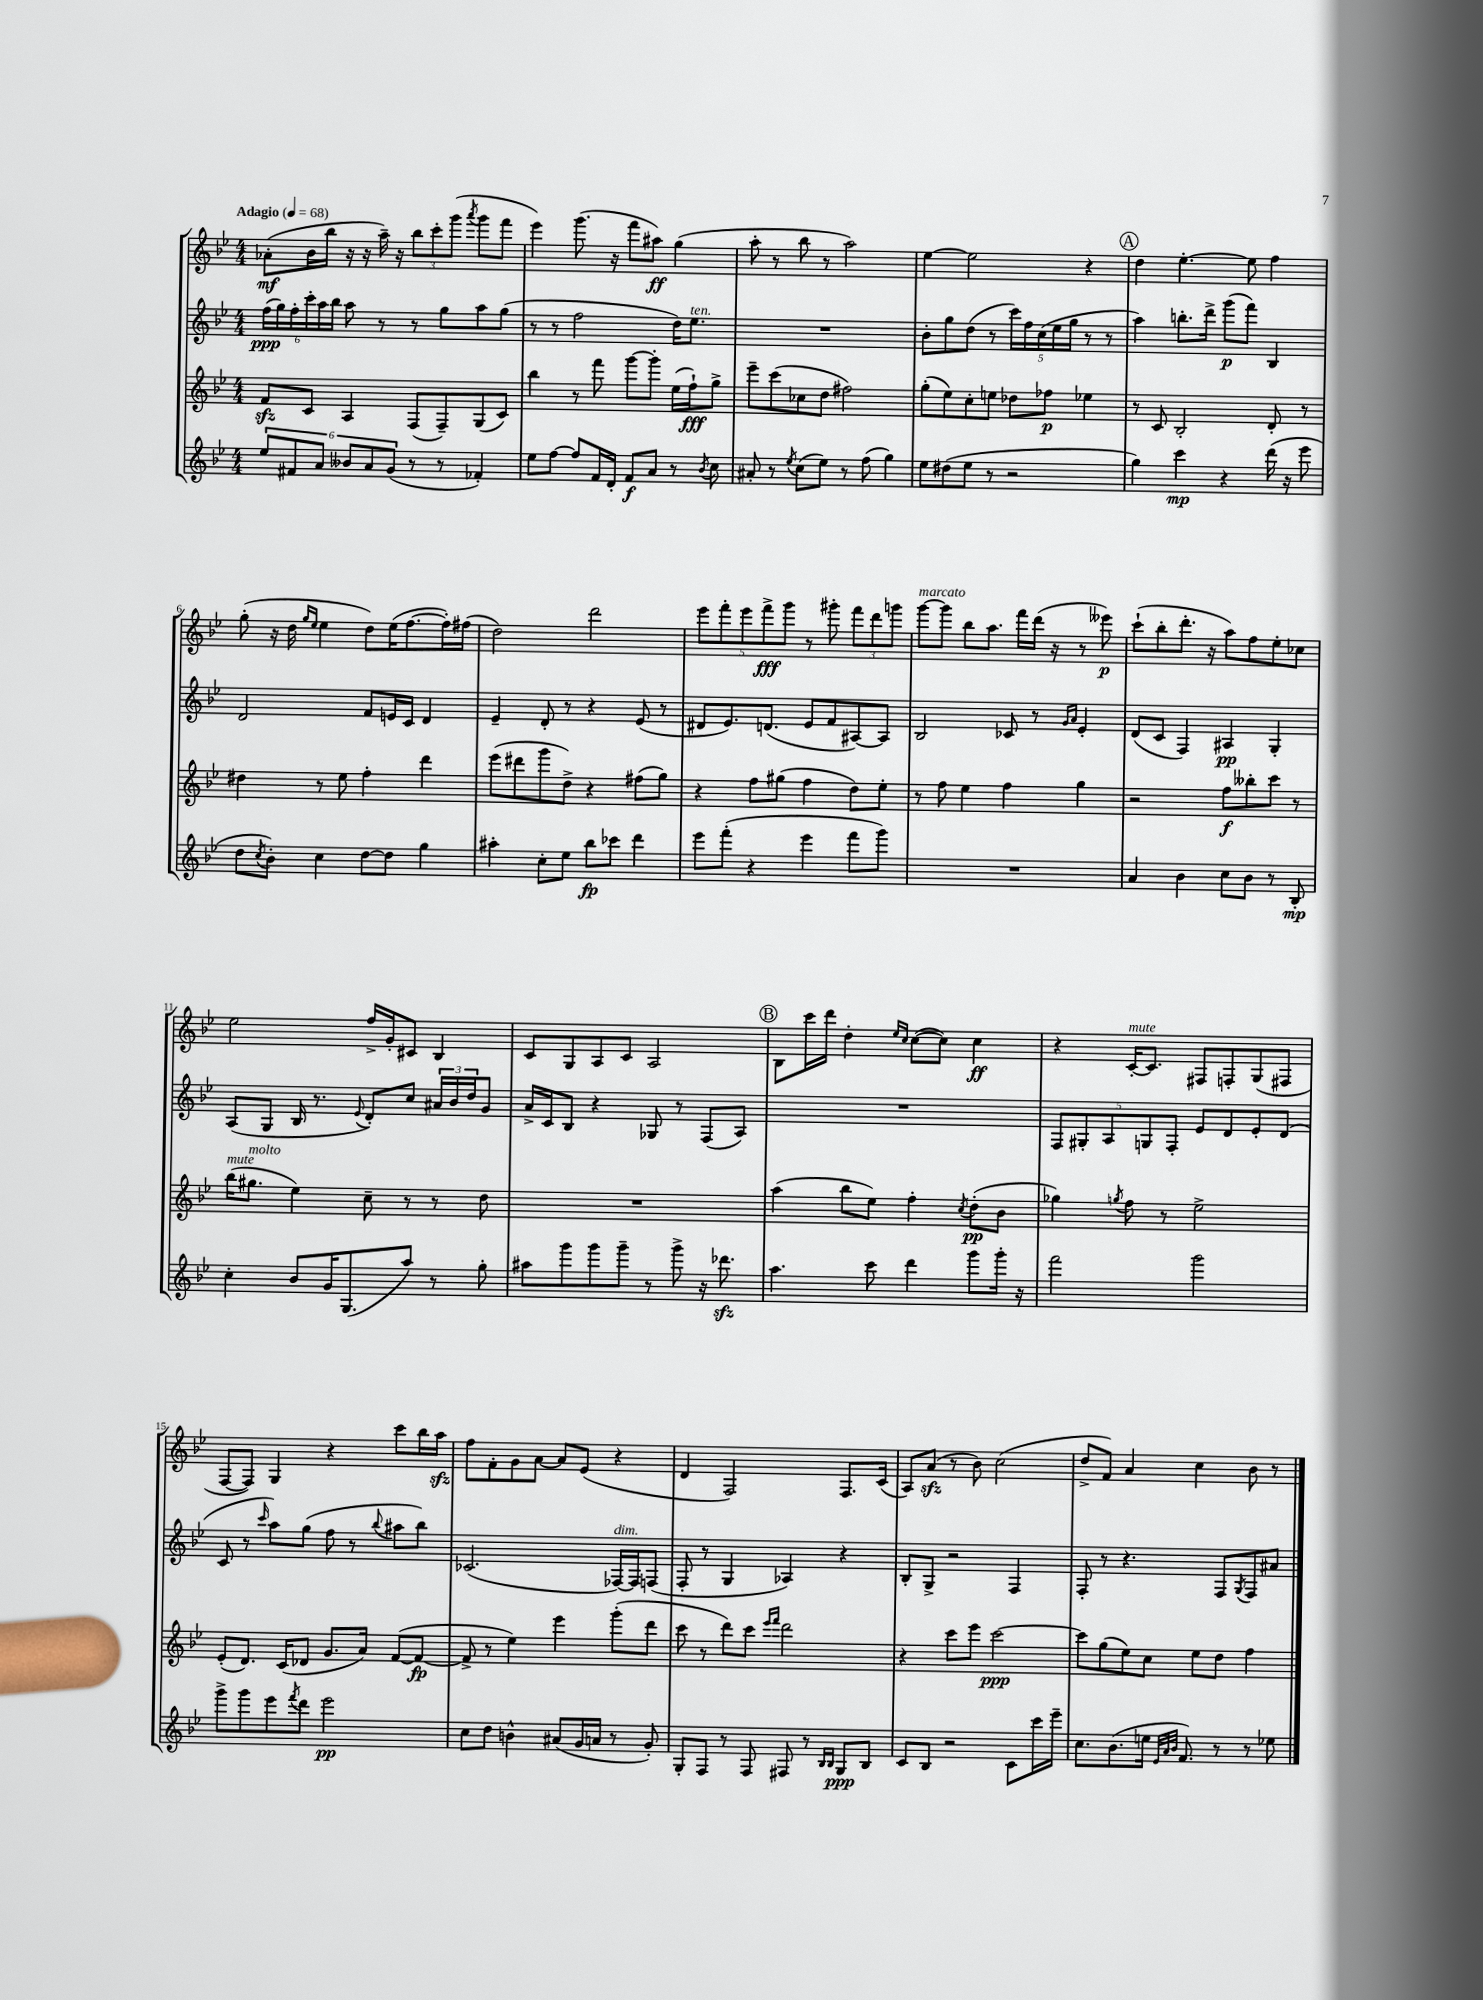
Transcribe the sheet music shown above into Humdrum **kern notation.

**kern	**dynam	**kern	**dynam	**kern	**dynam	**kern	**dynam
*part4	*part4	*part3	*part3	*part2	*part2	*part1	*part1
*staff4	*staff4	*staff3	*staff3	*staff2	*staff2	*staff1	*staff1
*clefG2	*	*clefG2	*	*clefG2	*	*clefG2	*
*k[b-e-]	*	*k[b-e-]	*	*k[b-e-]	*	*k[b-e-]	*
*M4/4	*	*M4/4	*	*M4/4	*	*M4/4	*
*MM68	*	*MM68	*	*MM68	*	*MM68	*
=1	=1	=1	=1	=1	=1	=1	=1
!	!	!	!	!	!	!LO:TX:a:B:t=Adagio	!
12ee-/L	.	8fzz/L	.	(24ff\LL	ppp	(8a-X'\L	mf
.	.	.	.	24gg\)	.	.	.
12f#X/	.	.	.	24ff'\	.	.	.
.	.	8c/J	.	24ccc'\	.	16b-\L	.
12a/J	.	.	.	24aa\	.	.	.
.	.	.	.	.	.	16bb-\JJ	.
.	.	.	.	24bb-\JJ	.	.	.
12b--X/L	.	4A/	.	8aa\	.	16r	.
.	.	.	.	.	.	16r	.
12a/	.	.	.	.	.	.	.
.	.	.	.	8r	.	16aa~\)	.
(12g/J	.	.	.	.	.	.	.
.	.	.	.	.	.	16r	.
8r	.	(8F/L	.	8r	.	12bb-\L	.
.	.	.	.	.	.	12ccc'\	.
8r	.	8F~/)	.	8gg\L	.	.	.
.	.	.	.	.	.	(12ggg\J	.
.	.	.	.	.	.	8qaaa/	.
4f-X'/)	.	(8G/	.	8aa\	.	8ggg\L	.
.	.	8c/J)	.	(8gg\J	.	8fff\J	.
=2	=2	=2	=2	=2	=2	=2	=2
8ee-\L	.	4bb-\	.	8r	.	4eee-\)	.
[8ff\J	.	.	.	8r	.	.	.
8ff/L]	.	8r	.	2ff\	.	(8.ggg\	.
16f/L	.	8fff\	.	.	.	.	.
16d'/JJ	.	.	.	.	.	16r	.
8f/L	f	[8ggg\L	.	.	.	8fff\L	.
8a/J	.	8ggg'\J]	.	.	.	8aa#X\J)	ff
8r	.	(16ee-\LL	.	16dd\KL)	.	(4gg\	.
!	!	!	!	!LO:TX:a:i:t=ten.	!	!	!
.	.	16ff`\J)	fff	8.ee-\J	.	.	.
8qb-/	.	.	.	.	.	.	.
8cc\	.	8gg^\J	.	.	.	.	.
=3	=3	=3	=3	=3	=3	=3	=3
8a#X'/	.	8eee-~\L	.	1r	.	8aa'\	.
8r	.	(8ccc\	.	.	.	8r	.
8qee-/	.	.	.	.	.	.	.
(8cc\L	.	8cc-X\	.	.	.	8bb-\	.
8ee-\J)	.	8dd\J	.	.	.	8r	.
8r	.	2ff#X\)	.	.	.	2aa\)	.
(8ff\	.	.	.	.	.	.	.
4gg\)	.	.	.	.	.	.	.
=4	=4	=4	=4	=4	=4	=4	=4
8ee-\L	.	(8gg'\L	.	8b-'\L	.	[4ee-\	.
(8dd#X\	.	8ee-\)	.	8gg\	.	.	.
8ee-\J	.	8cc'\	.	(8dd\J	.	2ee-\]	.
8r	.	8een\J	.	8r	.	.	.
2r	.	8dd-X\L	.	20ccc\LL)	.	.	.
.	.	.	.	20ff\	.	.	.
.	.	.	.	(20cc\	.	.	.
.	.	8ff-X\J	p	.	.	.	.
.	.	.	.	20ee-\	.	.	.
.	.	.	.	20gg\JJ	.	.	.
.	.	4ee-X\	.	8r	.	4r	.
.	.	.	.	8r	.	.	.
!!LO:REH:place=s1:t=A
=5	=5	=5	=5	=5	=5	=5	=5
4gg\)	.	8r	.	4aa\)	.	4dd\	.
.	.	8c/	.	.	.	.	.
4ccc\	mp	2B-'/	.	8.bbn'\L	.	[4.ee-'\	.
.	.	.	.	16ddd^\Jk	.	.	.
4r	.	.	.	(8ggg\L	p	.	.
.	.	.	.	8fff\J)	.	8ee-\]	.
(16ddd\	.	8d'/	.	4B-/	.	4ff\	.
16r	.	.	.	.	.	.	.
8eee-\	.	8r	.	.	.	.	.
!!LO:LB:g=z
=6	=6	=6	=6	=6	=6	=6	=6
8dd\L	.	4dd#X\	.	2d/	.	(8gg'\	.
8qcc/	.	.	.	.	.	.	.
8b-'\J)	.	.	.	.	.	16r	.
.	.	.	.	.	.	16dd\	.
.	.	.	.	.	.	16qqgg/LL	.
.	.	.	.	.	.	16qqee-/JJ	.
4cc\	.	8r	.	.	.	4ee-\	.
.	.	8ee-\	.	.	.	.	.
[8dd\L	.	4ff'\	.	8f/L	.	8dd\L)	.
8dd\J]	.	.	.	16en/L	.	(16ee-\K	.
.	.	.	.	16c/JJ	.	[8.ff\	.
4gg\	.	4ddd\	.	4d/	.	.	.
.	.	.	.	.	.	16ff'\L])	.
.	.	.	.	.	.	(16ff#X\JJ	.
=7	=7	=7	=7	=7	=7	=7	=7
4aa#X'\	.	(8eee-\L	.	4e-~/	.	2dd\)	.
.	.	8ddd#X\	.	.	.	.	.
8cc'\L	.	8ggg\	.	8d'/	.	.	.
8ee-\J	.	8dd^\J)	.	8r	.	.	.
8bb-\L	fp	4r	.	4r	.	2ddd\	.
8ccc-X\J	.	.	.	.	.	.	.
4ddd\	.	(8ff#X\L	.	(8e-/	.	.	.
.	.	8gg\J)	.	8r	.	.	.
=8	=8	=8	=8	=8	=8	=8	=8
8eee-\L	.	4r	.	8d#X/L	.	10eee-\L	.
.	.	.	.	.	.	10fff'\	.
(8fff'\J	.	.	.	8.e-/)	.	.	.
.	.	.	.	.	.	10eee-\	.
4r	.	8ff\L	.	.	.	.	.
.	.	.	.	.	.	10fff^\	fff
.	.	.	.	(8.dn/J	.	.	.
.	.	(8gg#X\J	.	.	.	.	.
.	.	.	.	.	.	10ggg\J	.
4eee-\	.	4ff\	.	8e-/L	.	8r	.
.	.	.	.	8f/	.	8ggg#X'\	.
8fff\L	.	8dd\L)	.	[8A#X/)	.	12fff\L	.
.	.	.	.	.	.	12ddd\	.
8ggg\J)	.	8ee-'\J	.	8A#/J]	.	.	.
.	.	.	.	.	.	12gggn\J	.
=9	=9	=9	=9	=9	=9	=9	=9
!	!	!	!	!	!	!LO:TX:a:i:t=marcato	!
1r	.	8r	.	2B-/	.	[8ggg\L	.
.	.	8ff\	.	.	.	8ggg\J]	.
.	.	4ee-\	.	.	.	8bb-\L	.
.	.	.	.	.	.	8.aa\J	.
.	.	4ff\	.	8c-X/	.	.	.
.	.	.	.	.	.	16fff\LL	.
.	.	.	.	8r	.	(16ddd\JJ	.
.	.	.	.	.	.	16r	.
.	.	.	.	16qqg/LL	.	.	.
.	.	.	.	16qqa/JJ	.	.	.
.	.	4gg\	.	4e-'/	.	8r	.
.	.	.	.	.	.	8eee--X\)	p
=10	=10	=10	=10	=10	=10	=10	=10
4a/	.	2r	.	(8d/L	.	(8ccc`\L	.
.	.	.	.	8c/J	.	8bb-'\	.
4b-\	.	.	.	4F/)	.	8.ddd'\J	.
.	.	.	.	.	.	16r	.
8cc\L	.	8ff\L	f	4A#X/	pp	8aa\L)	.
8b-\J	.	8bb--X'\	.	.	.	8ff\	.
8r	.	8ccc\J	.	4G'/	.	8ee-'\	.
8B-'/	mp	8r	.	.	.	8cc-X\J	.
!!LO:LB:g=z
=11	=11	=11	=11	=11	=11	=11	=11
!	!	!LO:TX:a:i:t=mute	!	!	!	!	!
4cc'\	.	(16bb-\KL	.	(8A/L	.	2ee-\	.
!	!	!LO:TX:a:i:t=molto	!	!	!	!	!
.	.	8.gg#X\J	.	.	.	.	.
.	.	.	.	8G/J	.	.	.
8b-/L	.	4ee-\)	.	16B-/	.	.	.
.	.	.	.	8.r	.	.	.
16g/K	.	.	.	.	.	.	.
(8.G/	.	.	.	.	.	.	.
.	.	.	.	8qqe-/	.	.	.
.	.	8cc~\	.	8d'/L)	.	16ff^/LL	.
.	.	.	.	.	.	16g'/J	.
8aa/J)	.	8r	.	8cc/J	.	8c#X/J	.
8r	.	8r	.	24a#X/LL	.	4B-/	.
.	.	.	.	24b-/	.	.	.
.	.	.	.	24dd/J	.	.	.
8gg'\	.	8dd\	.	8g/J	.	.	.
=12	=12	=12	=12	=12	=12	=12	=12
8aa#X\L	.	1r	.	16a^/LL	.	8c/L	.
.	.	.	.	16c/J	.	.	.
8ggg\	.	.	.	8B-/J	.	8G/	.
8ggg\	.	.	.	4r	.	8A/	.
8ggg~\J	.	.	.	.	.	8c/J	.
8r	.	.	.	8G-X/	.	2A/	.
8ggg^\	.	.	.	8r	.	.	.
16r	.	.	.	(8F/L	.	.	.
8.ddd-Xzz\	.	.	.	.	.	.	.
.	.	.	.	8A/J)	.	.	.
!!LO:REH:place=s1:t=B
=13	=13	=13	=13	=13	=13	=13	=13
4.aa\	.	(4aa\	.	1r	.	8B-\L	.
.	.	.	.	.	.	16ccc\L	.
.	.	.	.	.	.	16ddd\JJ	.
.	.	8bb-\L	.	.	.	4dd'\	.
8ccc\	.	8ee-\J)	.	.	.	.	.
.	.	.	.	.	.	16qqee-/LL	.
.	.	.	.	.	.	16qqcc/JJ	.
4ddd\	.	4ff'\	.	.	.	([8cc\L	.
.	.	.	.	.	.	8cc\J])	.
.	.	8qcc/	.	.	.	.	.
8ggg\L	.	(8dd'\L	pp	.	.	4cc\	ff
16ggg'\Jk	.	8b-\J	.	.	.	.	.
16r	.	.	.	.	.	.	.
=14	=14	=14	=14	=14	=14	=14	=14
2fff\	.	4gg-X\)	.	10F/L	.	4r	.
.	.	.	.	10G#X'/	.	.	.
.	.	.	.	10A/	.	.	.
.	.	8qggn/	.	.	.	.	.
!	!	!	!	!	!	!LO:TX:a:i:t=mute	!
.	.	8ff\	.	.	.	[16c'/KL	.
.	.	.	.	10Gn/	.	.	.
.	.	.	.	.	.	8.c/J]	.
.	.	8r	.	.	.	.	.
.	.	.	.	10F'/J	.	.	.
2ggg\	.	2ee-^\	.	8e-/L	.	8F#X/L	.
.	.	.	.	8d/	.	8Fn'/	.
.	.	.	.	8e-'/	.	(8G/	.
.	.	.	.	(8d/J	.	8F#X/J	.
!!LO:LB:g=z
=15	=15	=15	=15	=15	=15	=15	=15
8ggg^\L	.	(8e-'/L	.	8c/	.	[8F/L	.
8ggg\	.	8.d/J)	.	8r	.	8F/J])	.
.	.	.	.	16qqccc/	.	.	.
8eee-\	.	.	.	8aa\L)	.	4G/	.
.	.	(16c/KL	.	.	.	.	.
8qfff/	.	.	.	.	.	.	.
8ddd\J	.	8d-X/J	.	(8gg\J	.	.	.
2eee-\	pp	8.g/L	.	8ff\	.	4r	.
.	.	.	.	8r	.	.	.
.	.	16a/Jk)	.	.	.	.	.
.	.	.	.	8qqbb-/	.	.	.
.	.	([8f/L	.	8aa#X\L	.	8ccc\L	.
.	.	8f/J_	fp	8bb-\J)	.	16bb-\L	.
.	.	.	.	.	.	16aazz\JJ	.
=16	=16	=16	=16	=16	=16	=16	=16
8cc\L	.	8f^/]	.	(2.c-X/	.	8ff\L	.
8dd\J	.	8r	.	.	.	8f'\	.
4bn^^\	.	4ee-\)	.	.	.	8g\	.
.	.	.	.	.	.	[8a\J	.
(8a#X/L	.	4eee-\	.	.	.	8a/L]	.
16g/L	.	.	.	.	.	(8e-/J	.
16an/JJ	.	.	.	.	.	.	.
!	!	!	!	!LO:TX:a:i:t=dim.	!	!	!
8r	.	(8ggg'\L	.	[16F-X/LL)	.	4r	.
.	.	.	.	16F-/J]	.	.	.
8g'/)	.	8ddd\J	.	(8Fn/J	.	.	.
=17	=17	=17	=17	=17	=17	=17	=17
8G'/L	.	8ccc\	.	8F'/	.	4d/	.
8F/J	.	8r	.	8r	.	.	.
8r	.	8ddd\L)	.	4G/	.	2F/)	.
8F/	.	8ccc\J	.	.	.	.	.
.	.	16qqeee-/LL	.	.	.	.	.
.	.	16qqfff/JJ	.	.	.	.	.
8F#X/	.	2ddd\	.	4A-X/)	.	.	.
8r	.	.	.	.	.	.	.
16qqB-/LL	.	.	.	.	.	.	.
16qqB-/JJ	.	.	.	.	.	.	.
8G/L	ppp	.	.	4r	.	8.F/L	.
8B-/J	.	.	.	.	.	.	.
.	.	.	.	.	.	(16c/Jk	.
=18	=18	=18	=18	=18	=18	=18	=18
8c/L	.	4r	.	8B-'/L	.	8A/L)	.
8B-/J	.	.	.	8G^/J	.	(8azz/J	.
2r	.	8ccc\L	.	2r	.	8r	.
.	.	8eee-\J	.	.	.	8b-\)	.
.	.	[2ccc\	ppp	.	.	(2cc\	.
8c\L	.	.	.	4F/	.	.	.
16ccc\L	.	.	.	.	.	.	.
16eee-~\JJ	.	.	.	.	.	.	.
=19	=19	=19	=19	=19	=19	=19	=19
8.cc\L	.	8ccc\L]	.	8F'/	.	8dd^/L	.
.	.	(8gg\	.	8r	.	8f/J)	.
(8.b-\	.	.	.	.	.	.	.
.	.	8ee-\)	.	4.r	.	4a/	.
16een\Jk	.	8cc\J	.	.	.	.	.
32qqe-/LLL	.	.	.	.	.	.	.
32qqa/	.	.	.	.	.	.	.
32qqb-/JJJ	.	.	.	.	.	.	.
8.f/)	.	.	.	.	.	.	.
.	.	8ee-\L	.	.	.	4cc\	.
8r	.	8dd\J	.	8F/L	.	.	.
.	.	.	.	8qG/	.	.	.
8r	.	4ff\	.	8F/	.	8b-\	.
8ee-X\	.	.	.	8a#X/J	.	8r	.
==	==	==	==	==	==	==	==
*-	*-	*-	*-	*-	*-	*-	*-
